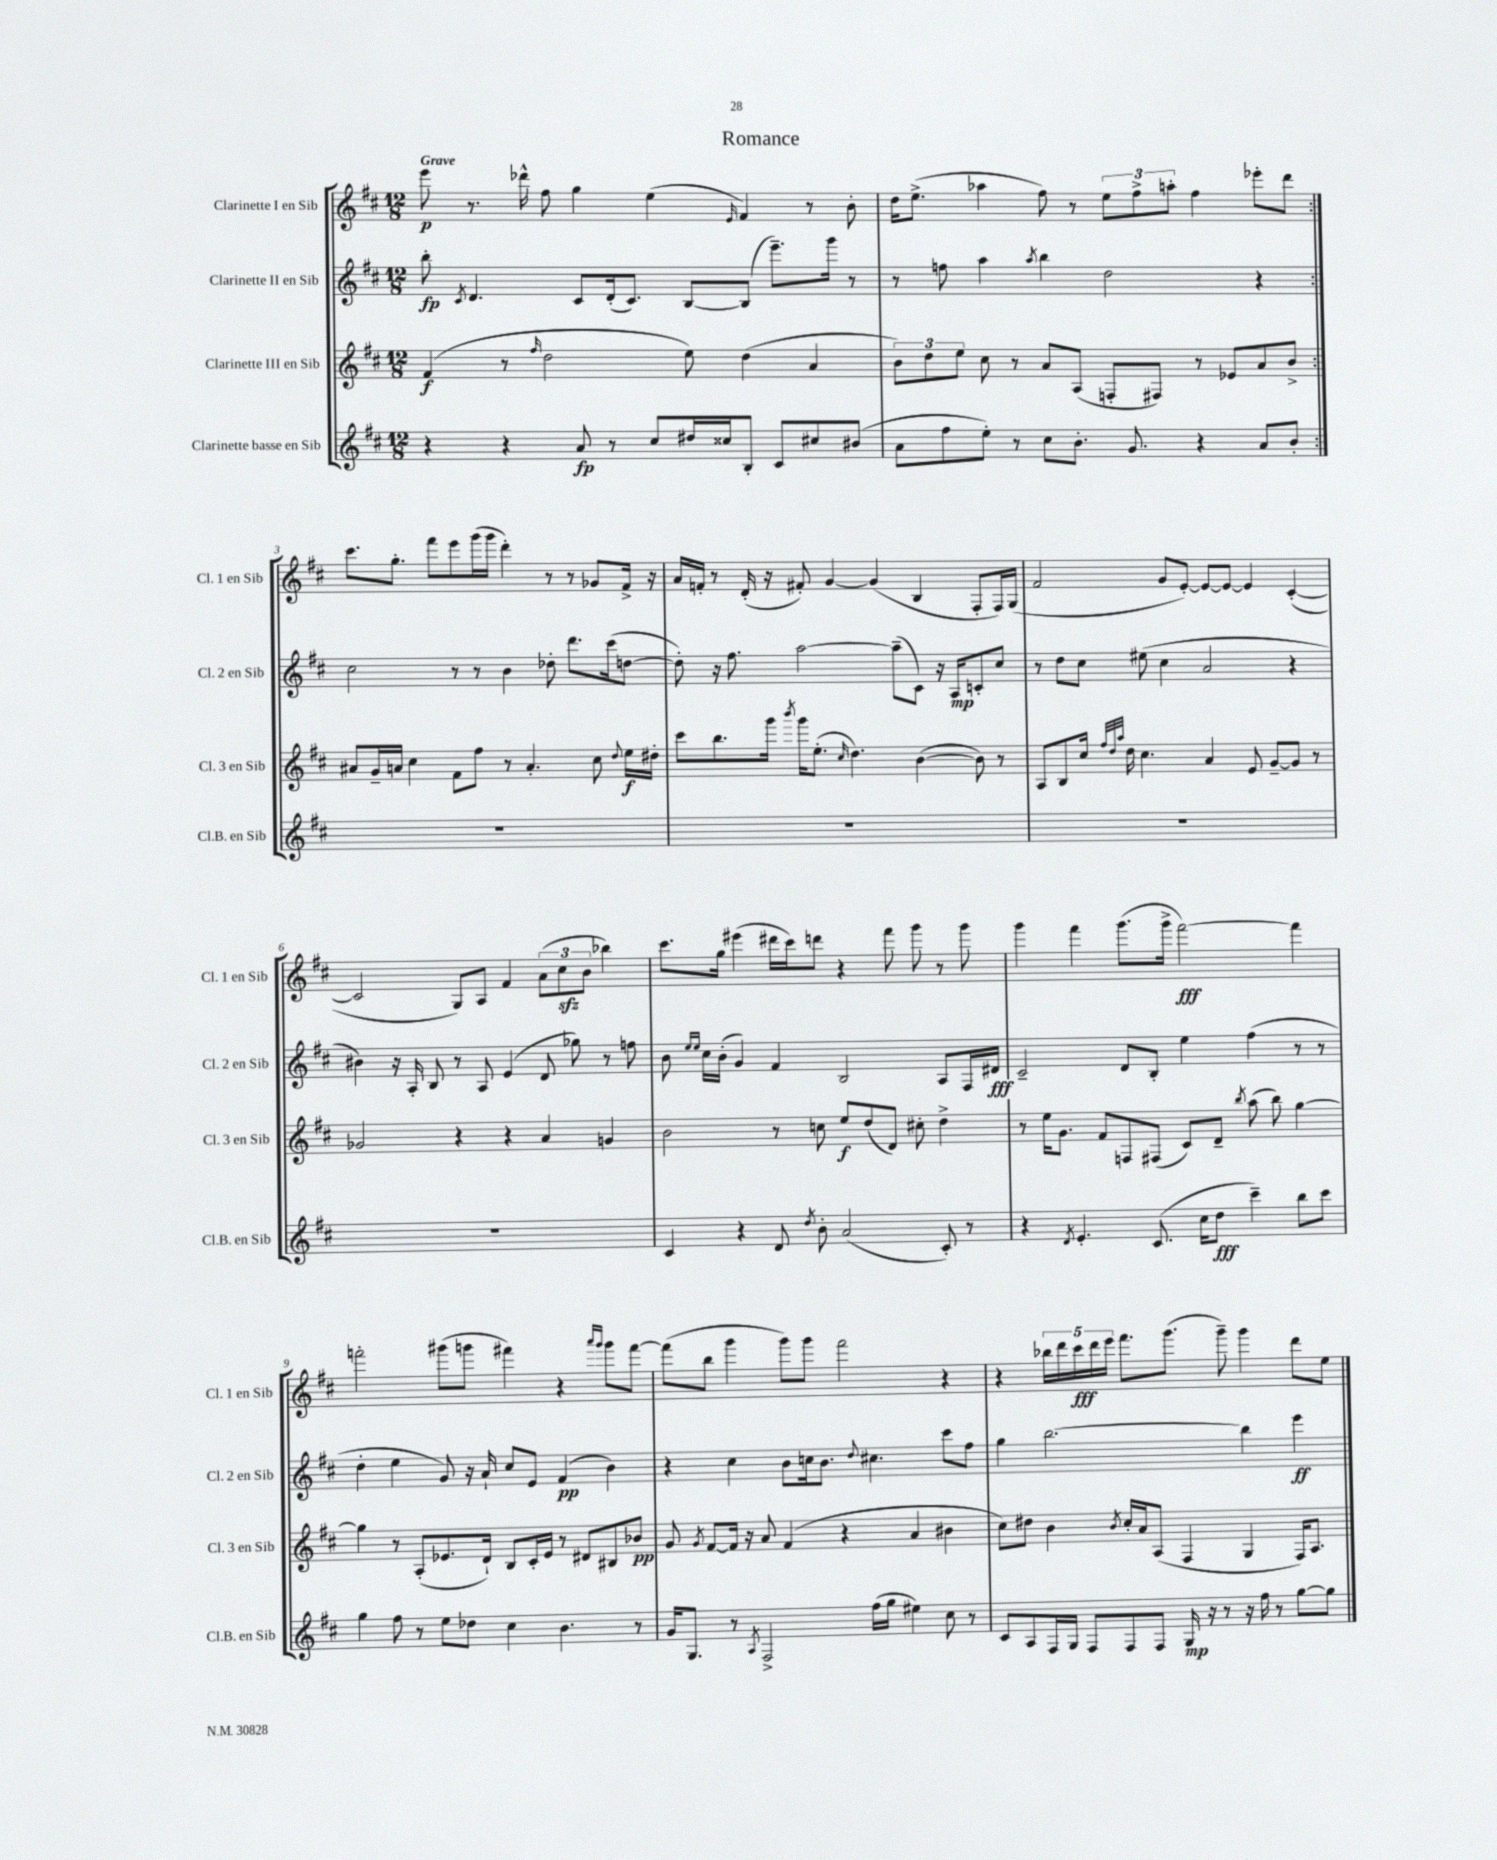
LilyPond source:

\header { title = "Romance" }
<<
\new StaffGroup <<
\new Staff = "s0" \with { instrumentName = "Clarinette I en Sib" shortInstrumentName = "Cl. 1 en Sib" } {
    \clef treble \key d \major \numericTimeSignature \time 12/8 \tempo "Grave"
    \autoBeamOff \repeat volta 2 { e'''8\p r8. des'''16-^ fis''8 g''4 e''4( \grace { e'16 } fis'4) r8 b'8-. |
    d''16[ e''8.]->( aes''4 fis''8) r8 \tuplet 3/2 { e''8[ fis''8-> a''8]-. } fis''4 ees'''8[-. d'''8] | }
    cis'''8.[ g''8.]-. fis'''8[ e'''8 g'''16( g'''16] d'''4-.) r8 r8 ges'8[ fis'16]-> r16 |
    a'16[ f'16]-. r8 d'16-.( r16 fis'8-.) g'4~ g'4( b4 fis8[-. fis16) g16]( |
    fis'2 g'8[ e'8]~-.) e'8[~ e'8]~ e'4 cis'4~-.( |
    cis'2 g8[) a8] fis'4 \tuplet 3/2 { a'8[( cis''8\sfz b'8] } bes''4) |
    cis'''8.[ g''16] eis'''4( dis'''16[ cis'''16) d'''8] r4 fis'''8 g'''8 r8 g'''8 |
    g'''4 fis'''4 g'''8.[( g'''16]-> fis'''2~\fff) fis'''4 |
    f'''2-. gis'''8[( g'''8] fis'''4) r4 \grace { a'''16[ g'''16] } g'''8[ fis'''8]~ |
    fis'''8[( b''8] g'''4 g'''8[) g'''8] fis'''2 r4 |
    r4 \tuplet 5/4 { bes''16[ d'''16 cis'''16\fff d'''16 e'''16] } fis'''8.[ g'''8.]( g'''8--) g'''4 d'''8[ e''8] \bar "|." |
}
\new Staff = "s1" \with { instrumentName = "Clarinette II en Sib" shortInstrumentName = "Cl. 2 en Sib" } {
    \clef treble \key d \major \numericTimeSignature \time 12/8
    \autoBeamOff \repeat volta 2 { b''8-.\fp \acciaccatura { cis'8 } d'4. cis'8[ d'16-.( cis'8.]) b8[~ b8]( e'''8.[--) g'''16] r8 |
    r8 f''8 a''4 \acciaccatura { a''8 } b''4 d''2 r4 | }
    cis''2 r8 r8 b'4 des''8-. d'''8.[ cis'''16( d''8]~ |
    d''8-.) r16 fis''8. a''2~ a''8[--( cis'8]) r16 a16[\mp c'8-. cis''8] |
    r8 d''8[ cis''8] eis''8( cis''4 a'2 r4 |
    bis'4) r16 a16-. b8 r8 a8 e'4( d'8 ges''8) r8 f''8 |
    b'8 \grace { e''16[ e''16] } cis''16[ b'16]-.( g'4) fis'4 b2 a8[ fis16 dis'16]\fff |
    cis'2-- d'8[ b8]-. e''4 fis''4( r8 r8 |
    d''4-. e''4 g'8) r16 a'16-! cis''8[ e'8] fis'4\pp( b'4) |
    r4 cis''4 b'8[ c''16 b'8.] \appoggiatura { d''8 } cis''4. cis'''8[ fis''8] |
    g''4 b''2.~ b''4 e'''4\ff \bar "|." |
}
\new Staff = "s2" \with { instrumentName = "Clarinette III en Sib" shortInstrumentName = "Cl. 3 en Sib" } {
    \clef treble \key d \major \numericTimeSignature \time 12/8
    \autoBeamOff \repeat volta 2 { fis'4\f( r8 \grace { fis''16 } d''2 e''8) d''4( a'4 |
    \tuplet 3/2 { b'8[) d''8 e''8] } cis''8 r8 a'8[ a8]( f8[-. fis8]) r8 ees'8[ a'8 b'8]-> | }
    ais'8[ g'16-- a'16] cis''4 fis'8[ fis''8] r8 a'4.-. cis''8 \appoggiatura { d''8 } e''16[\f dis''16]-. |
    cis'''8[ b''8. g'''16] \acciaccatura { b'''8 } g'''16[ e''8.]-.( \grace { cis''16 } d''4.) b'4~( b'8) r8 |
    a8[ b8 cis''16] \grace { fis''32[ d''32 a''32] } d''16 cis''4. a'4 e'8 g'8[~-- g'8] r8 |
    ges'2 r4 r4 a'4 g'4 |
    b'2 r8 c''8 e''8[\f d''8( d'8]) cis''8-. d''4-> |
    r8 e''16[ g'8.] fis'8[ f8 fis8]( cis'8[) d'8]-- \acciaccatura { b''8 } a''8( b''8) g''4~ |
    g''4 r8 a8[-.( ees'8. d'16]-!) b8[ cis'16-. ees'16] r8 dis'8[ bis8 bes'8]\pp |
    g'8 \acciaccatura { g'8 } fis'8[~ fis'16] r16 a'8 fis'4( r4 a'4 bis'4 |
    cis''8[) dis''8] b'4 \acciaccatura { b'8 } cis''16[-. a'16 a8]( fis4 g4 fis16[) a8.] \bar "|." |
}
\new Staff = "s3" \with { instrumentName = "Clarinette basse en Sib" shortInstrumentName = "Cl.B. en Sib" } {
    \clef treble \key d \major \numericTimeSignature \time 12/8
    \autoBeamOff \repeat volta 2 { r4 r4 a'8\fp r8 cis''8[ dis''16 cisis''16 b8]-. cis'8[ cis''8 bis'8]( |
    a'8[ fis''8 e''8]-.) r8 cis''8[ b'8.]-. g'8. r4 a'8[ b'8]-. | }
    R1. |
    R1. |
    R1. |
    R1. |
    cis'4 r4 d'8 \acciaccatura { d''8 } b'8-. a'2( cis'8-.) r8 |
    r4 \acciaccatura { d'8 } e'4.-. cis'8.( cis''16[ d''8]\fff cis'''4--) b''8[ cis'''8] |
    g''4 fis''8 r8 e''8[ des''8] cis''4 b'4. r8 |
    g'16[ g8.] r8 \acciaccatura { a8 } fis2-> fis''16[( g''16] eis''4) cis''8 r8 |
    cis'8[ a8 fis16 g16] fis8[ fis8 fis8] g16\mp r16 r8 r16 fis''16 r8 g''8[~ g''8] \bar "|." |
}
>>
>>
